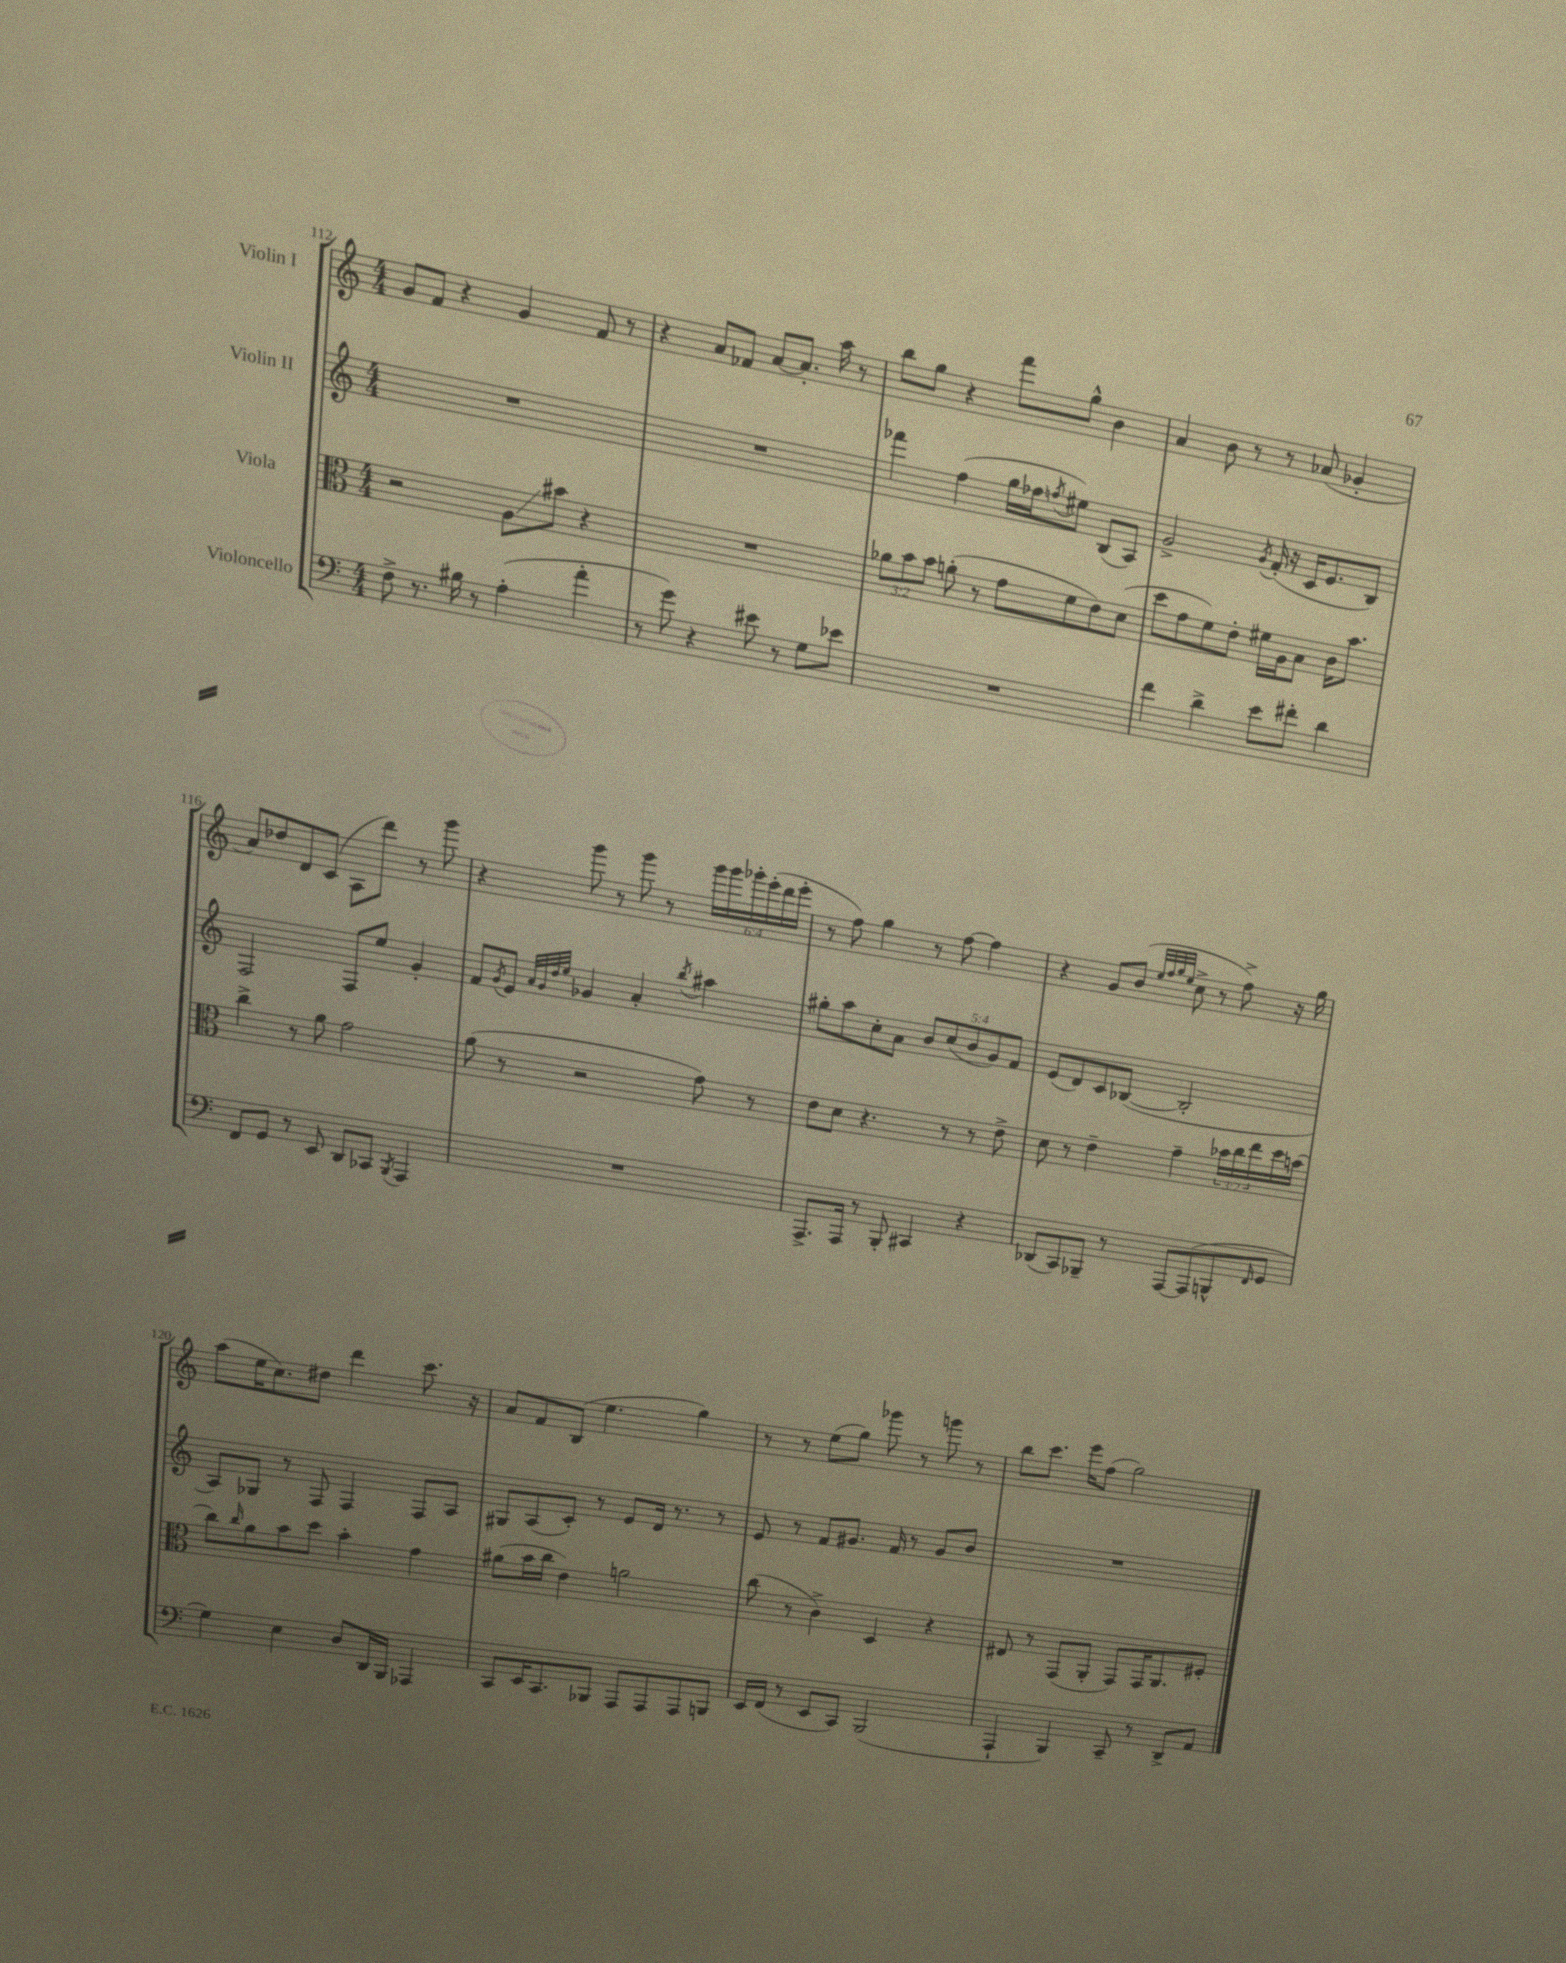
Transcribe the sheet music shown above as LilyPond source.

<<
\new StaffGroup <<
\new Staff = "s0" \with { instrumentName = "Violin I" } {
    \clef treble \key c \major \numericTimeSignature \time 4/4 \override Staff.TupletNumber.text = #tuplet-number::calc-fraction-text
    g'8 f'8 r4 g'4 f'8 r8 |
    r4 a'8 fes'8 a'8~ a'8.-. a''16 r8 |
    b''8 g''8 r4 f'''8 g''8-^ b'4 |
    a'4 b'8 r8 r8 aes'8( ges'4-. |
    a'8) des''8 d'8 c'8( a8 d'''8) r8 g'''8 |
    r4 g'''8 r8 g'''8 r8 \tuplet 6/4 { g'''16 g'''16 ges'''16-. e'''16-.( d'''16 e'''16-. } |
    r8 f''8) g''4 r8 f''8~ f''4 |
    r4 g'8 b'8( \grace { e''32 f''32 g''32 e''32 } c''8-> r8 f''8->) r16 g''16 |
    a''8( e''16 c''8.) dis''8 d'''4 c'''8. r16 |
    a'8 f'8 b8( e''4. g''4) |
    r8 r8 e''8( g''8) ges'''8 r8 g'''8 r8 |
    b''8 c'''8. e'''16 f''8( g''2) \bar "|." |
}
\new Staff = "s1" \with { instrumentName = "Violin II" } {
    \clef treble \key c \major \numericTimeSignature \time 4/4 \override Staff.TupletNumber.text = #tuplet-number::calc-fraction-text
    R1 |
    R1 |
    fes'''4 f''4( g''16 fes''16 \acciaccatura { f''8 } eis''8) b8( a8) |
    g'2-> \acciaccatura { g'8 } f'16-.( r16 c'16 e'8. b8) |
    f2 f8 e''8 g'4-. |
    f'8 \acciaccatura { g'8 } e'8 \grace { a'32 g'32 d''32 e''32 } ges'4 a'4-. \acciaccatura { b''8 } ais''4 |
    gis''8-. a''8 c''8-. a'8 \tuplet 5/4 { b'8 c''8( b'8 g'8) f'8 } |
    e'8( d'8) c'8 bes8~( bes2-. |
    a8) ges8 r8 f8 f4 f8 a8 |
    gis8 a8( c'8-.) r8 e'8 d'16 r8. r8 |
    e'8 r8 f'8 gis'8. f'16 r8 gis'8 b'8 |
    R1 \bar "|." |
}
\new Staff = "s2" \with { instrumentName = "Viola" } {
    \clef alto \key c \major \numericTimeSignature \time 4/4 \override Staff.TupletNumber.text = #tuplet-number::calc-fraction-text
    r2 a8\glissando bis'8 r4 |
    R1 |
    \tuplet 3/2 { aes'8 b'8 b'8 } a'8-.( r8 g'8 f'8 e'8) d'8( |
    d''8 g'8 f'8) e'8-. fis'16 a16 b8 c'16 b'8. |
    c''4-> r8 a'8 g'2 |
    a'8( r8 r2 g'8) r8 |
    e'8 d'8 r4. r8 r8 e'8-> |
    d'8 r8 e'4-- g'4-- \tuplet 3/2 { bes'16 c''16 e''16 } d''16 b'16( |
    c''8) \grace { c''16 } a'8 b'8 d''8 b'4-. g'4 |
    ais'8( b'16 c''16 e'4) a'2 |
    c''8( r8 c'4->) d4 r4 |
    eis8 r8 g,8( a,8-. g,8) g,16 a,8. fis8-. \bar "|." |
}
\new Staff = "s3" \with { instrumentName = "Violoncello" } {
    \clef bass \key c \major \numericTimeSignature \time 4/4
    f8-> r8. bis16 r8 a4-.( a'4-. |
    r8 g'8) r4 eis'8 r8 g8 ees'8 |
    R1 |
    f'4 d'4-> e'8 fis'8-. d'4 |
    f,8 g,8 r8 e,8 d,8 ces,8 \acciaccatura { b,,8 } a,,4 |
    R1 |
    a,,8.-> a,,16 r8 b,,8-. cis,4 r4 |
    des,8( c,8) bes,,8-- r8 a,,8~ a,,8( b,,8-^ \grace { f,16 } g,8 |
    g4) e4 d8 d,16 b,,16 aes,,4 |
    c,8 e,16 c,8. bes,,8 a,,8 a,,8 a,,8 b,,8 |
    e,16 f,16( r8 e,8 c,8) b,,2( |
    a,,4-! b,,4) c,8-- r8 d,8-> a,8 \bar "|." |
}
>>
>>
\layout { \context { \Score currentBarNumber = #112 } }
